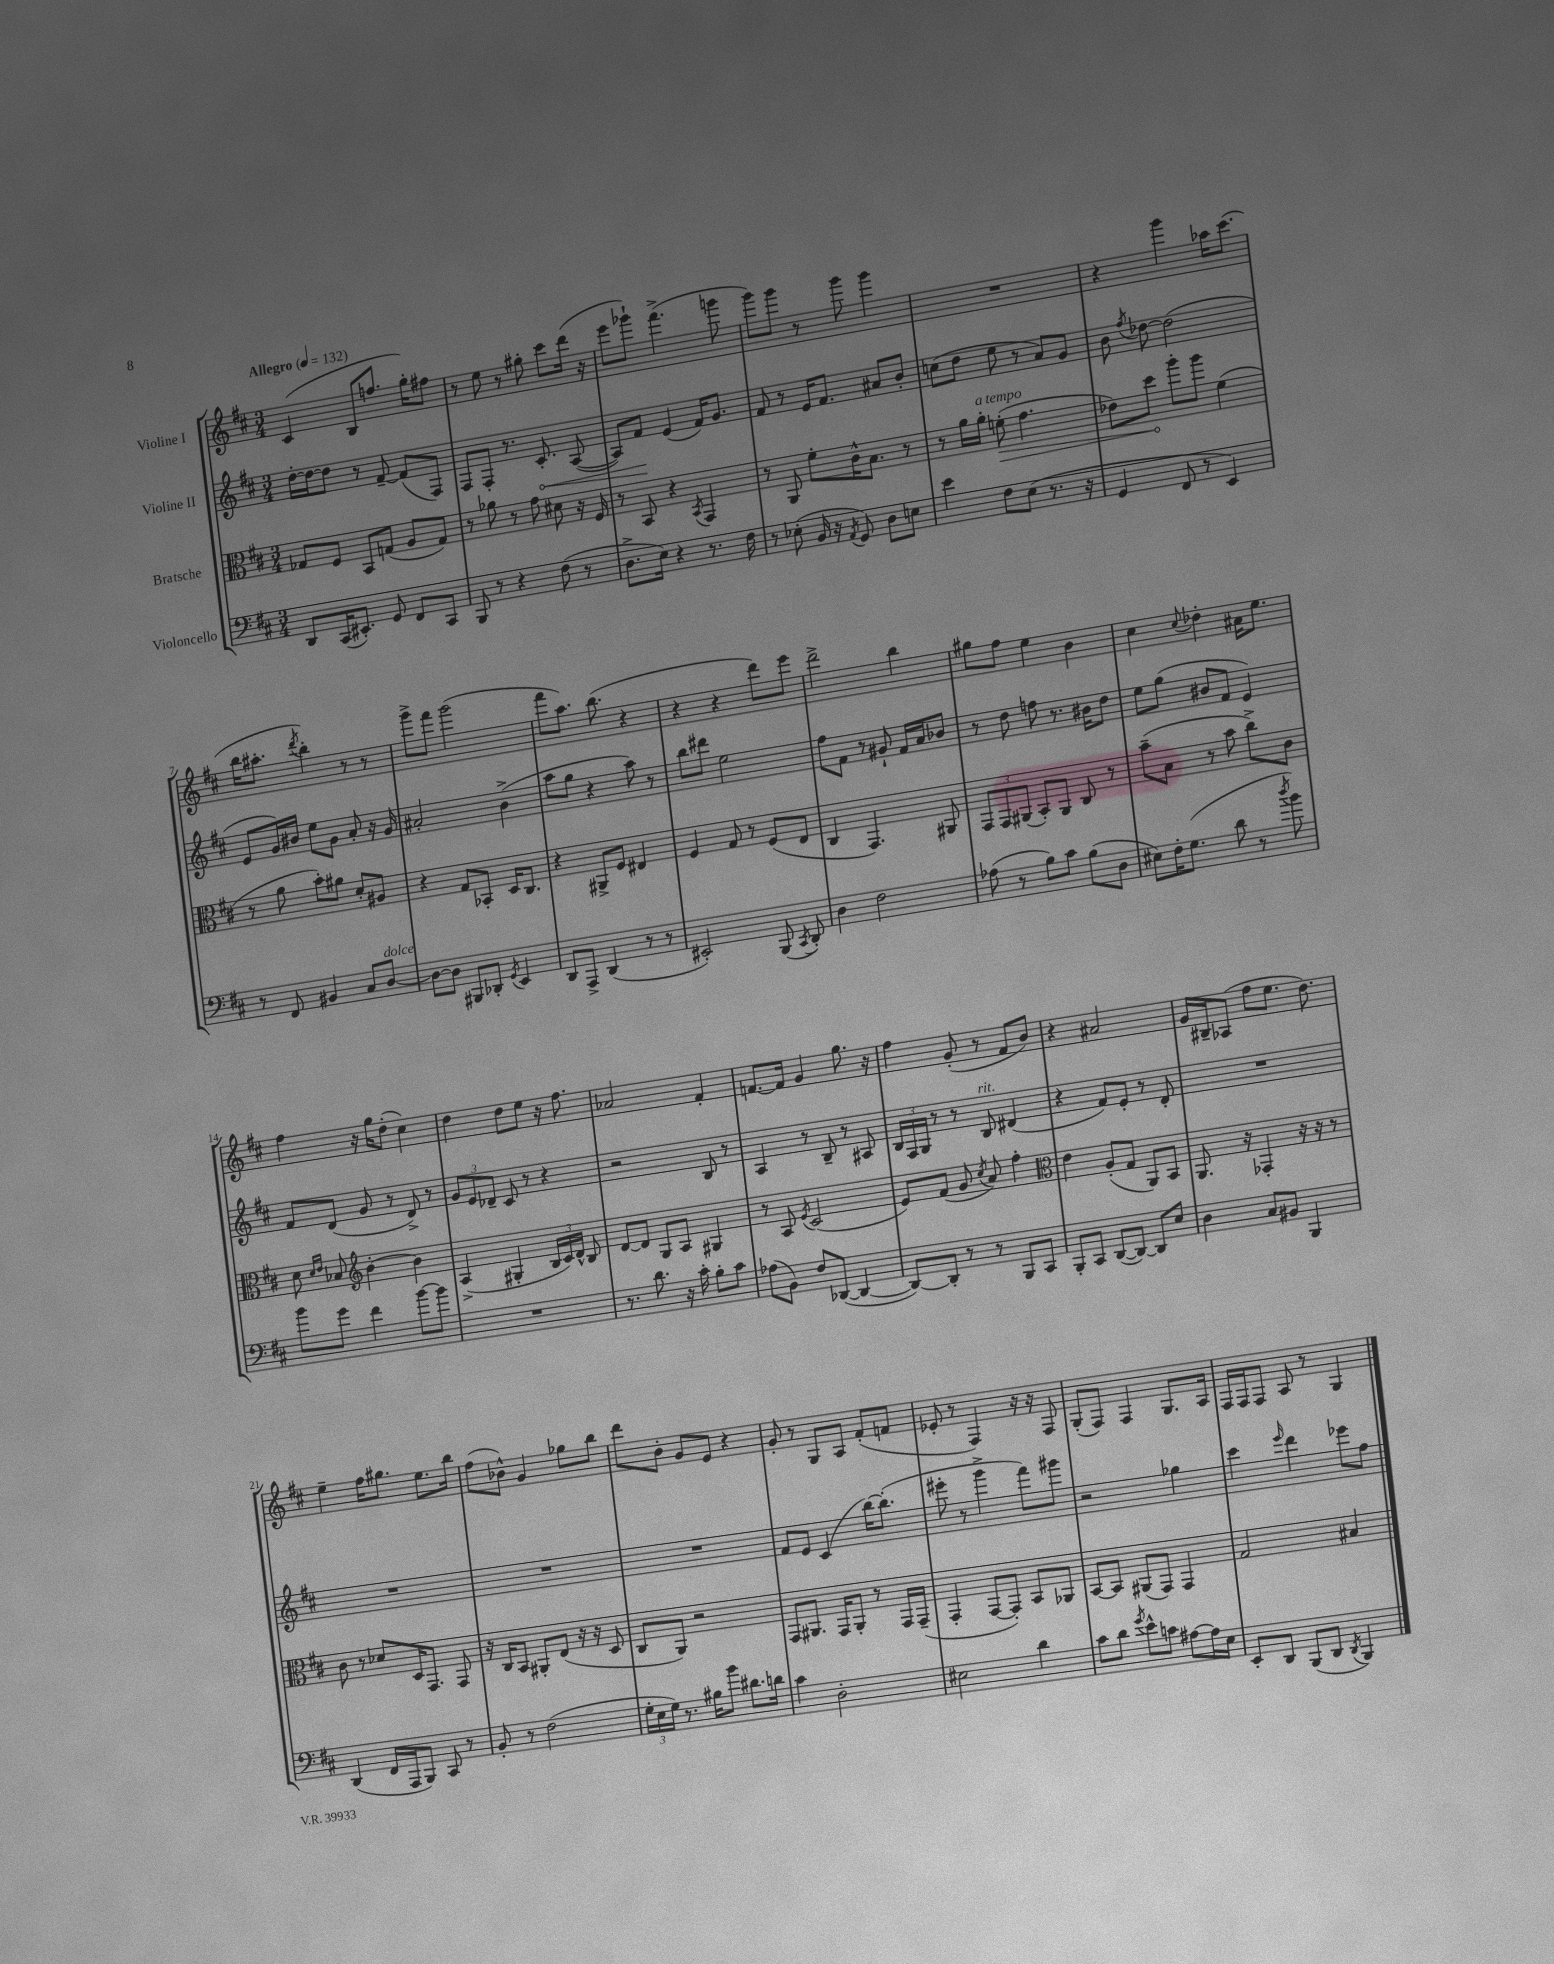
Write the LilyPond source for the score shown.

<<
\new StaffGroup <<
\new Staff = "s0" \with { instrumentName = "Violine I" } {
    \clef treble \key d \major \numericTimeSignature \time 3/4 \tempo "Allegro" 4 = 132
    \autoBeamOff cis'4( b8[ f''8.] g''16[-.) fis''8] |
    r8 e''8 r8 gis''8-. cis'''8[ d'''16]( r16 |
    e'''8[ ges'''8]-!) fis'''4.->( g'''8 |
    g'''8[) g'''8] r8 g'''8 g'''4 |
    R2. |
    r4 g'''4 aes''16[ cis'''8.]( |
    b''16[ ais''8.]-. \acciaccatura { d'''8 } b''4-.) r8 r8 |
    g'''8[-> fis'''8] g'''2( |
    fis'''8[ a''8.]) b''8.( r4 |
    r4 r4 d'''8[) e'''8] |
    d'''2-> b''4 |
    gis''8[ fis''8] e''4 b'4 |
    cis''4 \appoggiatura { cis''8 } des''4-. ais'16[ e''8.] |
    fis''4 r16 g''16[ d''8]-.( cis''4) |
    d''4 d''8[ e''8] r16 fis''8. |
    aes'2 fis'4-. |
    f'8.[~ f'16] g'4 g''8. r16 |
    fis''4 g'8-.( r8 fis'8[ b'8]) |
    r4 ais'2 |
    g'16[ bis16-- aes8]( fis''8[ e''8.] d''8.) |
    e''4-- fis''16[ gis''8.] e''8.[ b''16] |
    fis''8[( bes'8]-^) g'4 ges''8[ b''8] |
    d'''8[ b'8]-. g'8[ e'8] r4 |
    g'8-. r8 g8[ a8] fis'8[-.( f'8] |
    ees'8-. r8 fis4) r16 r16 fis8 |
    g8[-.( fis8]) fis4 g8.[ a16] |
    fis16[ fis16 fis8] a8 r8 g4 \bar "|." |
}
\new Staff = "s1" \with { instrumentName = "Violine II" } {
    \clef treble \key d \major \numericTimeSignature \time 3/4
    \autoBeamOff d''16[~-. d''16~ d''8] r8 fis'8~-- fis'8[( fis8]) |
    fis8[ fis8]-. r8. \once \override Hairpin.circled-tip = ##t cis'8.-.\< a8~( |
    a8[) fis'8]\! e'4( fis'16[) g'8.] |
    fis'8 r8 e'16[ fis'8.] ais'8[ b'8]-. |
    c''8[( d''8] e''8 r8 a'8[) g'8] |
    b'8 \acciaccatura { fis''8 } des''8~ des''2( |
    e'8[ g'16) bis'16] e''8[ g'8] a'8-. r16 g'16 |
    ais'2-. b'4->( |
    a''8[ g''8] r4 a''8) r8 |
    b''8[ dis'''8] e''2 |
    fis''8[ fis'8] r8 gis'8-! fis'16[ a'16 bes'8] |
    r8 d''8 f''8 r8. bis'16[ d''8] |
    e''8[ g''8]( bis'8[ fis'8] e'4) |
    fis'8[ d'8]( g'8 r8 d'8->) r8 |
    \tuplet 3/2 { g'8[ e'8 des'8]-- } cis'8 r8 r4 |
    r2 b8 r8 |
    a4 r8 b8-- r8 ais8 |
    \tuplet 3/2 { b16[ fis16 g16] } r8 r8 b8^\markup { \italic "rit." } dis'4( |
    r4 fis'8[) e'8]-. r8 d'8-. |
    R2. |
    R2. |
    R2. |
    R2. |
    fis'8[ e'8] cis'4( b''16[~) b''8.]-.( |
    eis'''8-. r8 g'''4-> fis'''8[) gis'''8] |
    r2 ges''4 |
    cis'''4 \grace { e'''16 } d'''4 ees'''8[ fis''8] \bar "|." |
}
\new Staff = "s2" \with { instrumentName = "Bratsche" } {
    \clef alto \key d \major \numericTimeSignature \time 3/4
    \autoBeamOff ges8[ fis8] b,8[ g8]( a8[ g8]) |
    r8 aes'8 r8 g'8 dis'8 r16 fis16 |
    r8 b,8 r4 \acciaccatura { b,8 } g,4 |
    r8 a,8 fis'8[-. cis'16-^ b8.] r8 |
    r8 a'16[ a'16]-.^\markup { \italic "a tempo" } \once \override Hairpin.circled-tip = ##t f'8-.\>( g'4. |
    ees'8[) d''8]\! a''8[-. a''8] fis'4( |
    r8 a'8 b'8[-.) ais'8] d'8[-. ais8] |
    r4 g8[ bes,8]-. d16[ cis8.] |
    r4 ais,8[-> fis8] eis4 |
    fis4 g8 r8 fis8[( e8] |
    cis4 g,4.) ais,8 |
    \tuplet 3/2 { g,8[ g,8 ais,8]( } b,8[-.) ais,8] cis8 r8 |
    b'8[--( b8] r8 b'8 cis''8[->) cis'8] |
    d'8 \grace { d'16[ e'16] } bes8 \clef treble b'4~-. b'4 |
    a4->( gis4-. \tuplet 3/2 { b16[ cis'16) d'16]-^ } b8 |
    d'8[~ d'8] g8[ a8] gis4 |
    r8 a8 \acciaccatura { e'8 } cis'2( |
    e'8[) fis'8]( g'8 \acciaccatura { cis''8 } a'8) fis''4-. |
    \clef alto e'4 a8[-.( g8] a,8[) b,8] |
    a,8. r16 ges,4-. r16 r16 r8 |
    cis'8 r8 des'8[ d16 g,8.] g,8 |
    r16 cis16[ b,8] ais,8[-. e8]( r16 r16 d8 |
    cis8[ a,8]) r2 |
    g,8[ ais,8.] g,16[ ais,8]-. r8 g,16[ g,16]--( |
    g,4-. g,8[~ g,8]-.) b,8[ aes,8] |
    b,8[~ b,8] ais,8[( g,8]) g,4 |
    g2 bis4 \bar "|." |
}
\new Staff = "s3" \with { instrumentName = "Violoncello" } {
    \clef bass \key d \major \numericTimeSignature \time 3/4
    \autoBeamOff d,8[ cis,16( eis,8.]-.) g,8 fis,8[ cis,8] |
    b,,8 r8 r4 fis8( r8 |
    d8.[-> e16]) r4 r8. fis16 |
    r8 ees8-.( b,16 r16 \acciaccatura { a,8 } g,8) d8[ e8] |
    e'4 fis8[ e8]( r8. r16 |
    g,4 fis,8 r8 e,4) |
    r8 fis,8 bis,4 cis8[ d8]~^\markup { \italic "dolce" } |
    d8[~ d8] bis,,8[ des,8]-. \acciaccatura { g,8 } e,4 |
    d,8[ a,,8]-> d,4( r8 r8 |
    eis,2-.) b,,8( \acciaccatura { cis,8 } d,8-.) |
    d4 fis2 |
    aes8( r8 b8[) cis'8] b8[( d8] |
    eis8[) fis16-. g8.]( d'8 r8 \acciaccatura { d''8 } b'8) |
    b'8[ g'8] fis'4 b'8[~ b'8] |
    R2. |
    r8. d'8. r16 cis'16-. b8[-. cis'8] |
    aes8[( b,8]) fis8[ des,8]~( des,4~ |
    des,8[~) des,8]-. r8 r8 b,,8[ cis,8] |
    b,,8[-. cis,8] d,8[~( d,8]~) d,8[ e8] |
    d4 cis8[ bis,8] b,,4 |
    d,4( fis,16[ a,,16 b,,8]) cis,8 r8 |
    b,8-. r8 fis2( |
    \tuplet 3/2 { g16[-. e16 g16]) } r8. bis16[ b'8] dis'8.[ d'16] |
    cis'4 d2-. |
    eis2 d'4 |
    cis'8[ d'8] \acciaccatura { g'8 } e'8[-^ c'8] ais8[~ ais16 e16] |
    e,8[-. d,8] b,,8[( d,8] \acciaccatura { d,8 } b,,4) \bar "|." |
}
>>
>>
